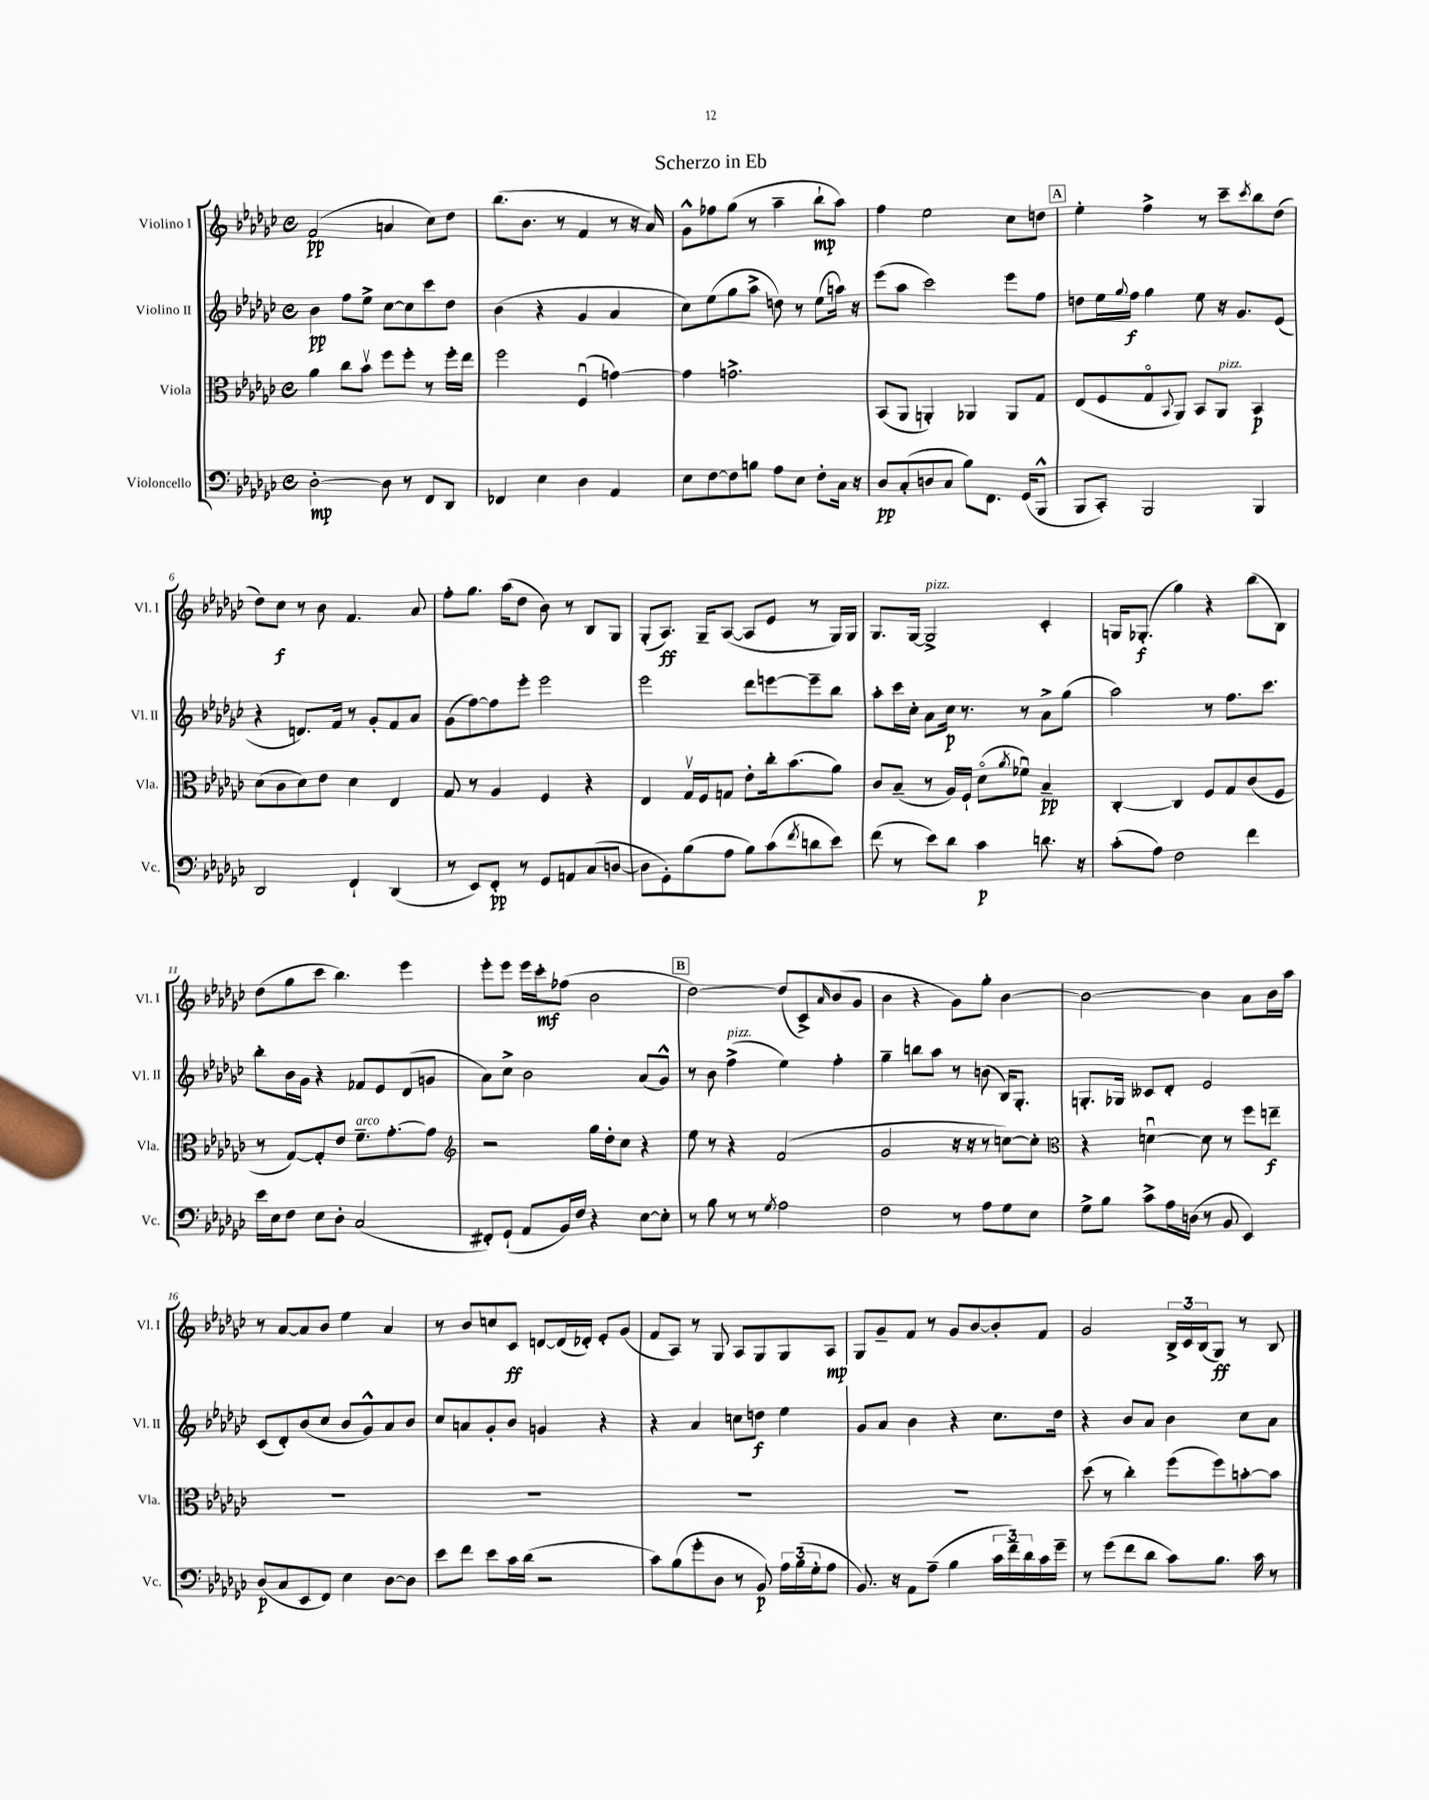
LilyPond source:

\header { title = "Scherzo in Eb" }
<<
\new StaffGroup <<
\new Staff = "s0" \with { instrumentName = "Violino I" shortInstrumentName = "Vl. I" } {
    \clef treble \key ges \major \defaultTimeSignature \time 4/4
    f'2\pp( a'4 ces''8) des''8 |
    bes''8.( bes'8. r8 f'4 r8 r16 aes'16) |
    ges'8-^ fes''8 ges''8( r8 aes''4-- bes''8-!\mp aes''8) |
    f''4 ees''2 ces''8 d''8 |
    \mark \markup { \box "A" } ees''4-. f''4-> r8 ces'''8-- \acciaccatura { ces'''8 } bes''8 des''8( |
    des''8) ces''8\f r8 bes'8 f'4. aes'8 |
    f''8-. ges''8. aes''16( des''8 bes'8) r8 bes8 ges8 |
    ges8-.( aes8.\ff) ges16-- aes8~( aes8 ees'8 r8 ges16) ges16 |
    ges8. ges16~ ges2->^\markup { \italic "pizz." } ces'4-. |
    g16 ges8.-.\f( ges''4) r4 bes''8( bes8) |
    des''8( ges''8 ces'''8 bes''4.) ees'''4 |
    ees'''8-. ees'''8 ees'''16 ces'''16-.\mf fes''8( bes'2 |
    \mark \markup { \box "B" } des''2~) des''8( ces'8->) \grace { aes'16 } bes'8( ges'8 |
    bes'4 r4 ges'8) ges''8-. bes'4~ |
    bes'2~ bes'4 aes'8 bes'16 aes''16 |
    r8 aes'8~ aes'8 bes'8 ees''4 aes'4 |
    r8 bes'8 c''8 ces'8\ff d'8~ d'16( des'16-.) ees'8-. ges'8( |
    f'8 aes8) r8 ges8 aes8 ges8 ges8 aes8\mp |
    ges8 ges'8-- f'8 r8 ges'8 bes'8~ bes'8-. f'8 |
    ges'2 \tuplet 3/2 { bes16-> ces'16 bes16( } ges8\ff) r8 bes8 \bar "|." |
}
\new Staff = "s1" \with { instrumentName = "Violino II" shortInstrumentName = "Vl. II" } {
    \clef treble \key ges \major \defaultTimeSignature \time 4/4
    bes'4\pp f''8 ees''8-> ces''8~ ces''8 ces'''8 des''8 |
    bes'4( r4 ges'4 aes'4 |
    ces''8) ees''8( ges''8 aes''8-> d''8) r8 ees''8( a''16) r16 |
    ees'''8( aes''8 ces'''2) ees'''8 f''8 |
    \mark \markup { \box "A" } d''8 ees''16 \appoggiatura { ges''8 } f''16\f ges''4 ees''8 r16 ges'8. ees'8( |
    r4 d'8.) f'16 r8 ges'8-. f'8 aes'8 |
    ges'8( f''8~) f''8 ees'''8-. ees'''2 |
    ees'''2 des'''8 e'''8~ e'''8-- bes''8 |
    aes''8-. ces'''16 ces''16-. aes'8 ces''16\p r8. r8 aes'8-> ges''8( |
    aes''2) r8 f''8. ces'''8. |
    bes''8-. bes'16 ges'16 r4 fes'8 ees'8 des'8( g'8 |
    aes'8) ces''8-> bes'2 aes'8( ges'8-^) |
    \mark \markup { \box "B" } r8 bes'8 f''4->^\markup { \italic "pizz." }( ees''4) f''4-. |
    ges''4-- b''8 aes''8 r8 b'8( bes16) ges8.-. |
    g8.-. ges16 ceses'8 des'8-. ees'2 |
    ces'8( des'8-.) bes'8( ces''8 bes'8 ges'8-^) aes'8 bes'8 |
    ces''8 a'8 ges'8-. bes'8 g'4 r4 |
    r4 aes'4 c''8 d''8\f ees''4 |
    ges'8 aes'8 bes'4 r4 ces''8. des''16 |
    r4 bes'8 aes'8 bes'4 ces''8 aes'8 \bar "|." |
}
\new Staff = "s2" \with { instrumentName = "Viola" shortInstrumentName = "Vla." } {
    \clef alto \key ges \major \defaultTimeSignature \time 4/4
    aes'4 ces''8 bes'8\upbow f''8 f''8-. r8 f''16-. ees''16 |
    f''2 f4\downbow( g'4~) |
    g'4 g'2.-> |
    bes,8( aes,8 a,4-.) aes,4 aes,8 ges8 |
    \mark \markup { \box "A" } ees8( f8 ges8\flageolet \appoggiatura { bes,8 } aes,8) bes,8 aes,8^\markup { \italic "pizz." } bes,4\p |
    des'8( ces'8 des'8) ees'8 des'4 ees4 |
    ges8 r8 aes4 f4 r4 |
    ees4 ges16\upbow f16 g8 ees'8-. ces''16-. bes'8.( aes'8) |
    ces'8 bes8--( r8 aes16) f16-! des'8\flageolet( \acciaccatura { aes'8 } fes'8\downbow) bes4--\pp |
    ces4~-. ces4 f8 ges8 ces'8( f8 |
    r8 ges8~) ges8-. ees'8 f'8.--^\markup { \italic "arco" } ges'8.~-. ges'8 |
    \clef treble r2 ges''16 des''16-. ces''8 r4 |
    \mark \markup { \box "B" } ees''8 r8 r4 f'2( |
    ges'2 r16 r16 r8 c''8~) c''8-. |
    \clef alto r4 d'4~\downbow d'8 r8 f''8 e''8--\f |
    R1 |
    R1 |
    R1 |
    R1 |
    des''8( r8 ces''4-.) f''8( f''8) b'8~-. b'8 \bar "|." |
}
\new Staff = "s3" \with { instrumentName = "Violoncello" shortInstrumentName = "Vc." } {
    \clef bass \key ges \major \defaultTimeSignature \time 4/4
    des2~-.\mp des8 r8 f,8 des,8 |
    fes,4 ees4 des4 aes,4 |
    ees8 f8~ f8 b8 aes8 ees8 f8-. ces16 r16 |
    des8\pp ces8-.( d8 ces8 bes8) f,8. ges,16( bes,,8-^ |
    \mark \markup { \box "A" } bes,,8 ces,8-.) bes,,2 bes,,4 |
    des,2 f,4-! des,4( |
    r8 ees,8) f,8-.\pp r8 ges,8 a,8 ces8( d8~ |
    d8 ges,8-.) bes8( aes8 bes8) ces'8( \acciaccatura { f'8 } d'8 ees'8) |
    f'8( r8 ees'8) des'8 ces'4\p d'8. r16 |
    ces'8-.( aes8) f2 f'4 |
    ees'16 ees16 f8 ees8 des8-. ces2( |
    fis,8-.) ges,8-!( aes,8 bes,16) f16 r4 ees8~ ees8-. |
    \mark \markup { \box "B" } r8 bes8 r8 r8 \acciaccatura { ges8 } aes2 |
    f2 r8 aes8 ges8 ees8 |
    ges8-> bes8 ces'8-> aes16 d16( r8 bes,8 ees,4) |
    des8\p( ces8 ees,8 f,8) ees4 des8~ des8 |
    ees'8 f'8 ees'8 ces'16 des'16( r2 |
    ces'8) bes8( ges'8-. des8 r8 bes,8\p) \tuplet 3/2 { aes16 bes16( ges16-. } aes8 |
    bes,8.) r16 aes,8 aes8--( bes4 \tuplet 3/2 { ces'16 f'16--) des'16 } ces'16 ges'16-- |
    r8 ges'8( f'8 des'8 ces'8) bes8. ces'16 r8 \bar "|." |
}
>>
>>
